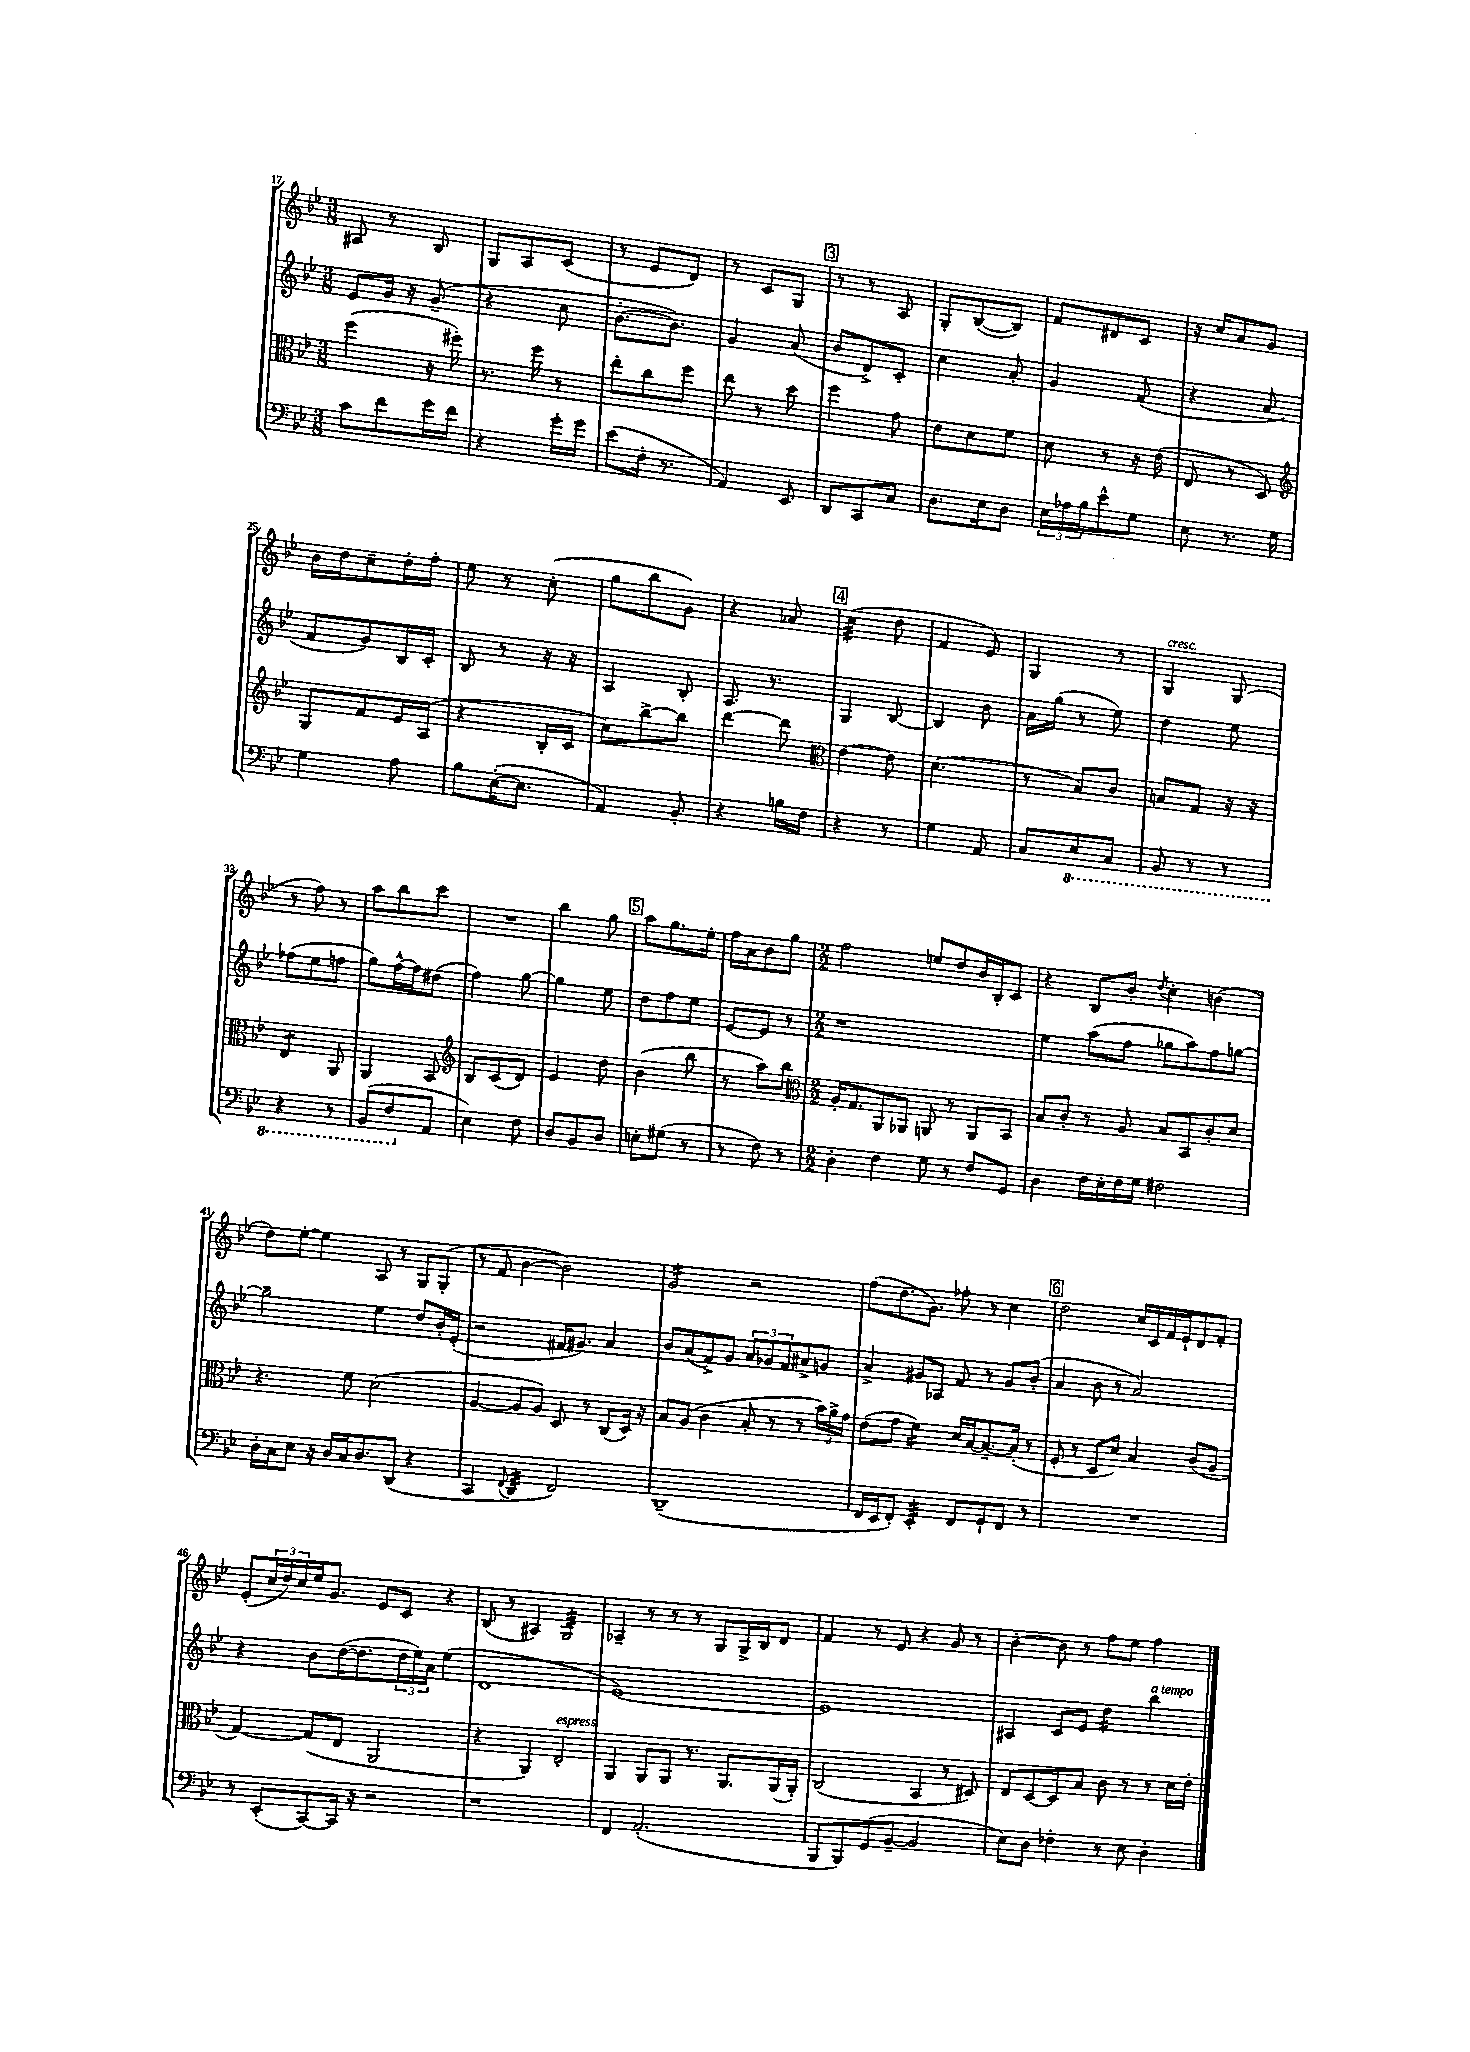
<<
\new StaffGroup <<
\new Staff = "s0" {
    \clef treble \key bes \major \numericTimeSignature \time 3/8
    ais8 r8 bes8 |
    g8 a8 c'8( |
    r8 ees'8 d'8) |
    r8 c'8 g8 |
    \mark \markup { \box "3" } r8 r8 a8 |
    g8-. bes8~( bes8) |
    f'8 dis'8 c'8 |
    r16 c''16 a'8 g'8 |
    bes'16 d''16 c''8-- d''16-. f''16-. |
    ees''8 r8 c''8-.( |
    g''8 bes''8 g'8) |
    r4 aes'8 |
    \mark \markup { \box "4" } c''4:32( d''8 |
    f'4 ees'8) |
    g4 r8 |
    g4^\markup { \italic "cresc." } g8( |
    r8 f''8) r8 |
    a''8 bes''8 c'''8 |
    R4. |
    bes''4 g''8 |
    \mark \markup { \box "5" } a''8 g''8. ees''16-. |
    f''16 a'16 bes'8 g''8 |
    \numericTimeSignature \time 2/2 f''2 e''8 d''8 bes'16 bes16-. c'8 |
    r4 bes8 bes'8-. \acciaccatura { d''8 } c''4-. b'4( |
    d''8) ees''8~-. ees''4 a8 r8 g8 g8-.( |
    r8 f'8 bes'4~ bes'2) |
    g'2:16 r2 |
    f''8( d''8. g'8.) fes''8-. r8 c''4 |
    \mark \markup { \box "6" } d''2 c''16 c'16 f'16 ees'16-! d'8 f'8-. |
    ees'8-.( \tuplet 3/2 { c''16 d''16) c''16 } ees''16 g'8. ees'8 c'8 r4 |
    bes8( r8 ais4) g2:32 |
    aes4-- r8 r8 r8 g8 g16-> bes16 d'8 |
    f'4 r8 ees'8 r4 g'8 r8 |
    bes'4~-. bes'8 r8 f''8 ees''8 f''4 \bar "|." |
}
\new Staff = "s1" {
    \clef treble \key bes \major \numericTimeSignature \time 3/8
    ees'8 g'16 r16 g'8--( |
    r4 c''8 |
    bes'8.~-. bes'8.) |
    g'4 a'8( |
    \mark \markup { \box "3" } bes'8 d'8->) c'8-. |
    c''4 a'8-. |
    g'4 f'8( |
    r4 a'8 |
    f'8 g'8) bes16 c'16-. |
    bes8 r8 r16 r16 |
    a4 bes8-. |
    a8. r8. |
    \mark \markup { \box "4" } g4 bes8~ |
    bes4 bes'8 |
    a'16 g''16( r8 ees''8) |
    d''4 ees''8 |
    fes''8( ees''8 f''8 |
    g''8) f''16~-^ f''16 dis''8( |
    f''4) g''8~ |
    g''4 ees''8 |
    \mark \markup { \box "5" } d''8 f''8 ees''8 |
    ees'8~ ees'8 r8 |
    \numericTimeSignature \time 2/2 r1 |
    ees''4 a''8( f''8 ges''8 a''8) f''8 g''8~ |
    g''2-- ees''4 d''8 bes'16-. ees'16-.( |
    r2 fis'16 gis'8.) a'4 |
    bes'8 a'8( f'8->) g'8 \tuplet 3/2 { a'8 ges'8 f'8 } ais'8-> g'8 |
    a'4-> gis'8 aes8 f'8 r8 gis'8 bes'8-.( |
    \mark \markup { \box "6" } a'4 bes'8 r8 a'2) |
    r4 bes'8 d''16~( d''8. \tuplet 3/2 { d''16 ees''16) a'16 } ees''4( |
    d'1 |
    ees'1~) |
    ees'1 |
    ais4 c'8 ees'8 d''4:16 bes''4^\markup { \italic "a tempo" } \bar "|." |
}
\new Staff = "s2" {
    \clef alto \key bes \major \numericTimeSignature \time 3/8
    f''4( r16 fis''16-.) |
    r8. f''16 r8 |
    ees''8-. c''8 f''8 |
    ees''8 r8 d''8 |
    \mark \markup { \box "3" } f''4 g'8 |
    ees'8 d'8 f'8 |
    d'8 r8 r16 ees'16( |
    ees8 r8 d8) |
    \clef treble g8 f'8 ees'16 a16( |
    r4 bes16-. c'16 |
    c''8) bes''8~-> bes''8 |
    d'''4~ d'''8 |
    \mark \markup { \box "4" } \clef alto ees'4~ ees'8 |
    d'4.( |
    r8 bes8) c'8 |
    b8 g8 r16 r16 |
    ees4:8 a,8 |
    a,4 bes,8 |
    \clef treble bes8 c'8( d'8) |
    ees'4 d''8 |
    \mark \markup { \box "5" } bes'4( bes''8 |
    r8 a''8) bes''8 |
    \numericTimeSignature \time 2/2 \clef alto a16-. g8. a,8 aes,8 a,8 r8 a,8 bes,8 |
    bes8 c'8-. r8 a8 bes8 bes,8 c'8-. d'8 |
    r4. f'8 d'2( |
    a4~ a8 a8) d8 r8 c8( d16) r16 |
    bes8 a8( c'4 bes8-. r8 r8 \tuplet 3/2 { bes'16) a'16-> g'16 } |
    ees'8( g'8 f'4:16) d'16 bes16~ bes8.~-- bes16-.( r8 |
    \mark \markup { \box "6" } f8-. r8 d8 d'8) bes4 c'8( a8 |
    g4~) g8( ees8 a,2 |
    r4 a,4) ees2-.^\markup { \italic "espress." } |
    a,4 a,8 a,8 r8. a,8. a,16( a,16-.) |
    c2( bes,4 r8 dis8) |
    ees8 d8~ d8 bes8 c'8 r8 r8 d'16 ees'16-. \bar "|." |
}
\new Staff = "s3" {
    \clef bass \key bes \major \numericTimeSignature \time 3/8
    c'8 f'8 g'16 f'16 |
    r4 g'16-. g'16 |
    ees'8( f16-. r8. |
    a,4) ees,8 |
    \mark \markup { \box "3" } d,8 c,8 c8 |
    d8. ees16 d8 |
    \tuplet 3/2 { ees16 aes16 bes16 } ees'8-^ g8 |
    ees8 r8. g16 |
    g4 a8 |
    bes8 ees16~-.( ees8. |
    a,4) bes,8-. |
    r4 b16 f16 |
    \mark \markup { \box "4" } r4 r8 |
    g4 a,8 |
    c8 \ottava #-1 ees,8 c,8 |
    bes,,8 r8 r8 |
    r4 r8 |
    bes,,8( f,8 \ottava #0 a,8 |
    ees4) f8 |
    d8 bes,8 d8 |
    \mark \markup { \box "5" } e8-. gis8( r8 |
    r8 f8) r8 |
    \numericTimeSignature \time 2/2 d4-. f4 g8 r8 f8 g,8 |
    d4 f16 ees16-. f16 g16 fis2 |
    d16-. c16 ees8 r16 d16 c16 d8. d,8( r4 |
    c,4 \appoggiatura { f,8 } d,4:32 f,2) |
    d,1--( |
    f,16 ees,16 f,8-.) ees,4:32-. f,8 g,8-! f,8 r8 |
    \mark \markup { \box "6" } R1 |
    r8 ees,8-.( c,8~) c,16 r16 r2 |
    r1 |
    f,4 a,2.-.( |
    bes,,8 bes,,8) g,8( bes,8~-- bes,2 |
    ees8) d8 fes4-. r8 ees8 d4-. \bar "|." |
}
>>
>>
\layout { \context { \Score currentBarNumber = #17 } }
